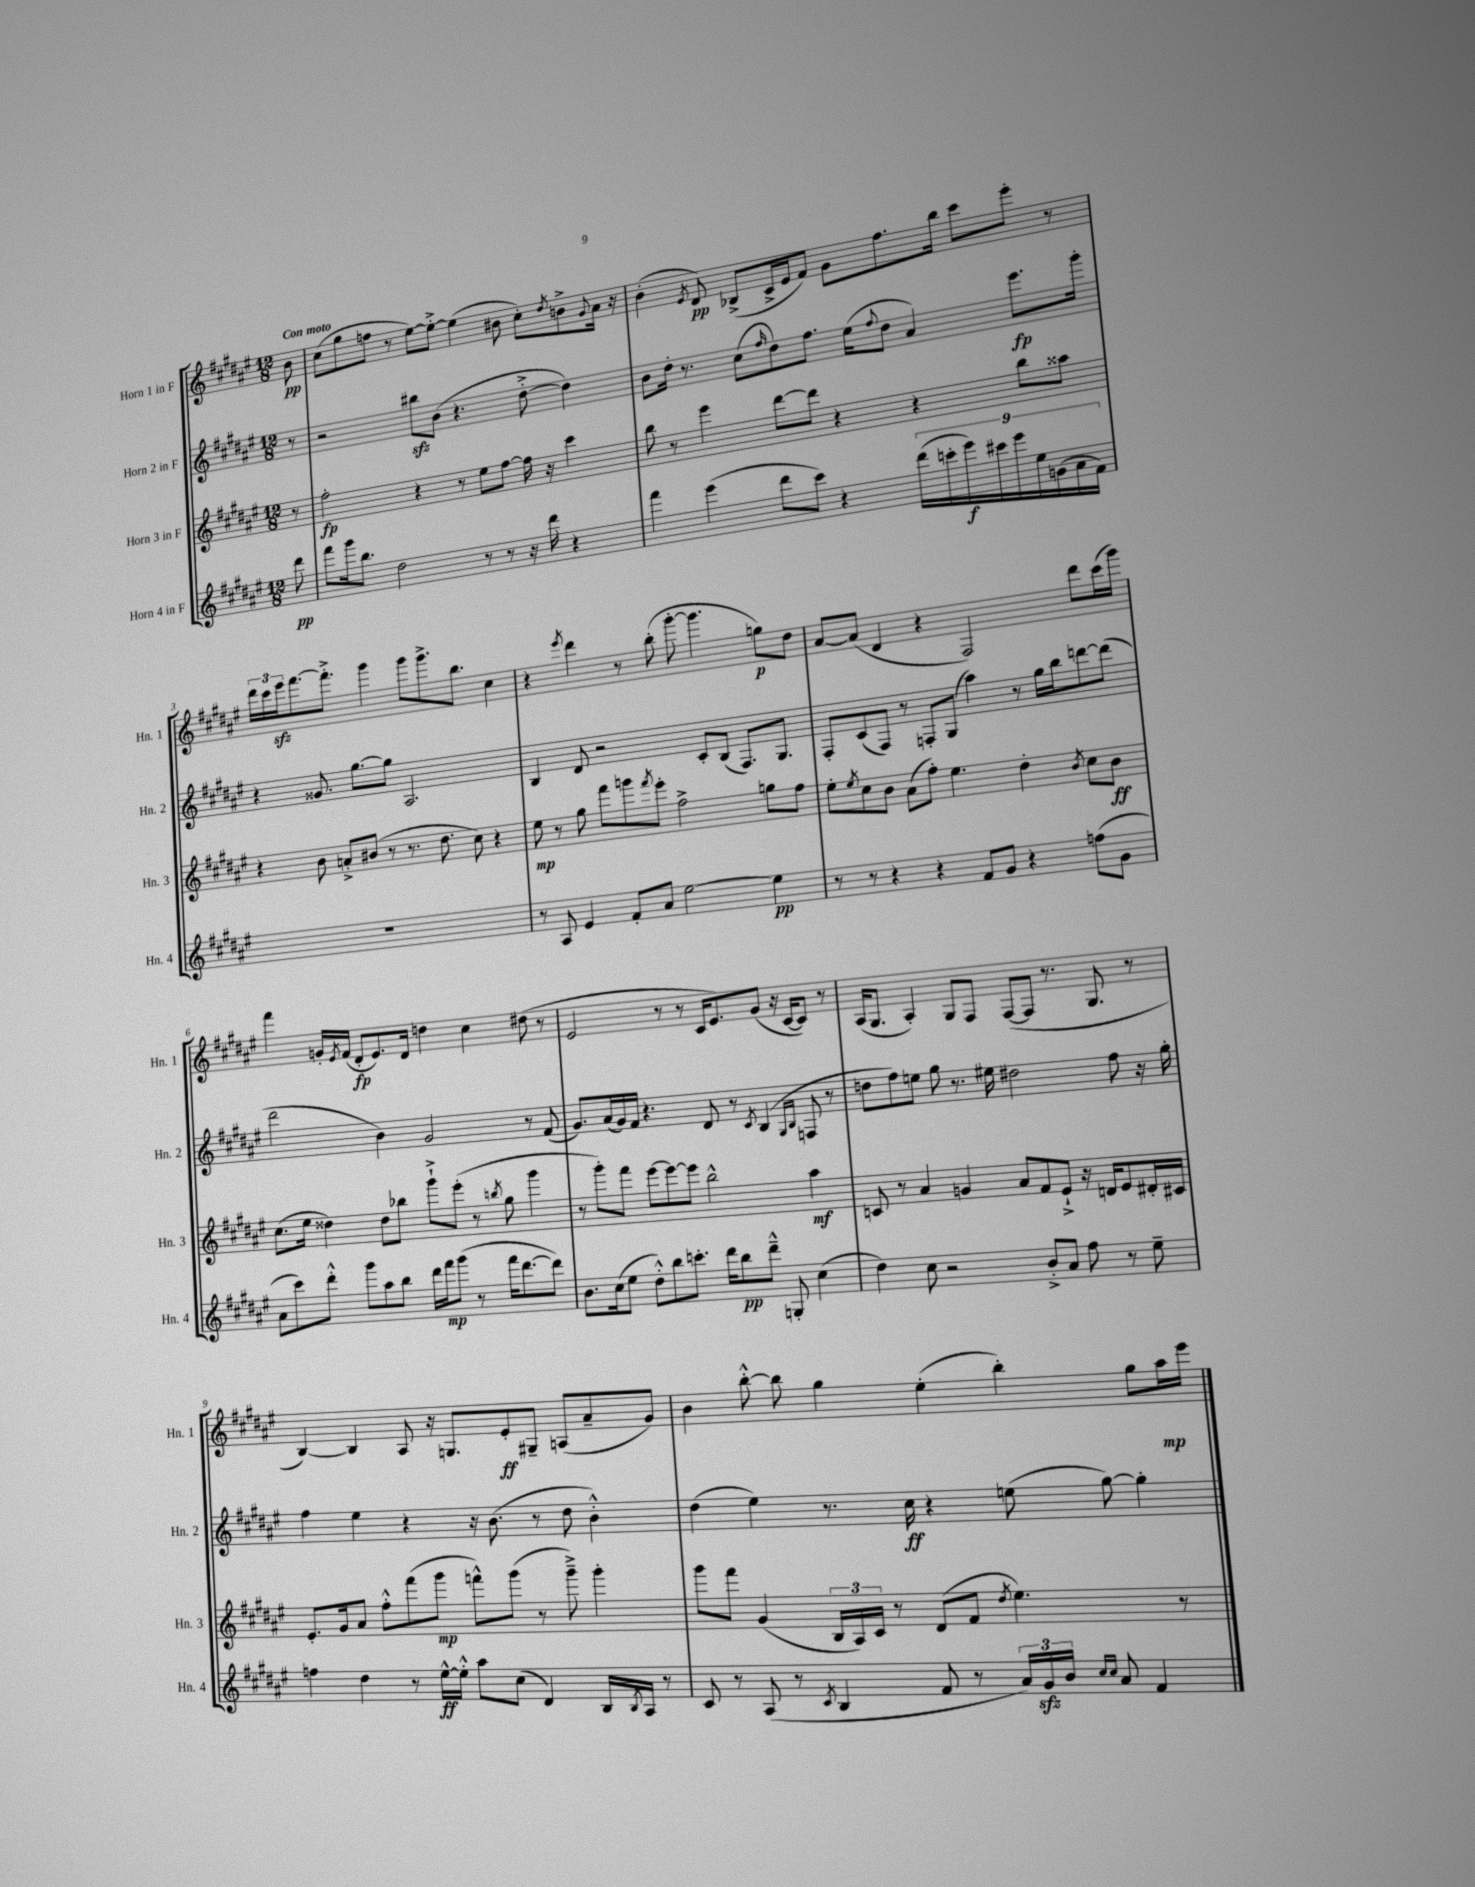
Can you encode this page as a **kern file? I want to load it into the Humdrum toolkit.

**kern	**dynam	**kern	**dynam	**kern	**dynam	**kern	**dynam
*part4	*part4	*part3	*part3	*part2	*part2	*part1	*part1
*staff4	*staff4	*staff3	*staff3	*staff2	*staff2	*staff1	*staff1
*I"Horn 4 in F	*	*I"Horn 3 in F	*	*I"Horn 2 in F	*	*I"Horn 1 in F	*
*I'Hn. 4	*	*I'Hn. 3	*	*I'Hn. 2	*	*I'Hn. 1	*
*clefG2	*	*clefG2	*	*clefG2	*	*clefG2	*
*k[f#c#g#d#a#e#]	*	*k[f#c#g#d#a#e#]	*	*k[f#c#g#d#a#e#]	*	*k[f#c#g#d#a#e#]	*
*M12/8	*	*M12/8	*	*M12/8	*	*M12/8	*
=	=	=	=	=	=	=	=
!	!	!	!	!	!	!LO:TX:a:B:t=Con moto	!
8ddd#\	pp	8r	.	8r	.	8b\	pp
=1	=1	=1	=1	=1	=1	=1	=1
8fff#\L	.	2ff#'\	fp	2r	.	(8cc#\L	.
16ggg#\k	.	.	.	.	.	8gg#\	.
8.bb\J	.	.	.	.	.	.	.
.	.	.	.	.	.	8ffn\J	.
2dd#\	.	.	.	.	.	8r	.
.	.	4r	.	8bb#Xzz\L	.	[8ee#\L)	.
.	.	.	.	(8b\J	.	8ee#'^\J_	.
.	.	8r	.	4.r	.	(4ee#\]	.
8r	.	8ee#\L	.	.	.	.	.
8r	.	[8ff#\J	.	.	.	8b#X\	.
16r	.	16ff#\]	.	[8dd#'^\	.	8cc#'\L)	.
16ddd#\	.	16r	.	.	.	.	.
.	.	.	.	.	.	8qdd#/	.
4r	.	4ccc#\	.	4dd#\])	.	8bn^\	.
.	.	.	.	.	.	8qqg#/	.
.	.	.	.	.	.	16a#\Jk	.
.	.	.	.	.	.	16r	.
=2	=2	=2	=2	=2	=2	=2	=2
4fff#\	.	8bb\	.	8b\L	.	(4b'\	.
.	.	8r	.	16dd#'\Jk	.	.	.
.	.	.	.	8.r	.	.	.
.	.	.	.	.	.	8qe#/	.
(4eee#\	.	4eee#\	.	.	.	8d#/)	pp
.	.	.	.	(8cc#\L	.	(8B-X^/L	.
.	.	.	.	16qqff#/	.	.	.
8ddd#\L	.	[8ddd#\L	.	8dd#\)	.	16c#^/L	.
.	.	.	.	.	.	16e#/J	.
8ccc#\J)	.	8ddd#\J]	.	8.ff#\J	.	8f#/J)	.
4r	.	4r	.	.	.	8g#\L	.
.	.	.	.	(16ee#\KL	.	.	.
.	.	.	.	8qqff#/	.	.	.
.	.	.	.	8dd#\J	.	8.ff#\	.
(18ddd#\LL	.	4r	.	4a#/)	.	.	.
18cccn'\	.	.	.	.	.	.	.
.	.	.	.	.	.	16bb\Jk	.
18eee#\)	f	.	.	.	.	.	.
.	.	.	.	.	.	8ccc#\L	.
18ccc#X\	.	.	.	.	.	.	.
18eee#\	.	.	.	.	.	.	.
.	.	8bb\L	.	8.eee#\L	fp	8eee#'\J	.
18ee#\	.	.	.	.	.	.	.
(18gn\	.	.	.	.	.	.	.
.	.	8aa##X\J	.	.	.	8r	.
18a#\	.	.	.	.	.	.	.
.	.	.	.	16ggg#'\Jk	.	.	.
18f#\JJ)	.	.	.	.	.	.	.
!!LO:LB:g=z
=3	=3	=3	=3	=3	=3	=3	=3
1.r	.	4r	.	4r	.	24ddd#\LL	.
.	.	.	.	.	.	24ccc#\	.
.	.	.	.	.	.	24eee#zz\J	.
.	.	.	.	.	.	[8.fff#\	.
.	.	8b\	.	8.g##X/	.	.	.
.	.	.	.	.	.	8.fff#'^\J]	.
.	.	8an'^/L	.	.	.	.	.
.	.	.	.	[8.gg#\L	.	.	.
.	.	(8b#X/J	.	.	.	4ggg#\	.
.	.	8r	.	8gg#\J]	.	.	.
.	.	8.r	.	2.A#/	.	8ggg#\L	.
.	.	.	.	.	.	8.ggg#^\	.
.	.	8.dd#\	.	.	.	.	.
.	.	.	.	.	.	8.bb\J	.
.	.	8cc#\)	.	.	.	.	.
.	.	4r	.	.	.	4cc#\	.
=4	=4	=4	=4	=4	=4	=4	=4
8r	.	8ee#\	mp	4B/	.	4r	.
8A#/	.	8r	.	.	.	.	.
.	.	.	.	.	.	8qeee#/	.
4e#/	.	8gg#\	.	8d#/	.	4ddd#\	.
.	.	8fff#\L	.	2r	.	.	.
8f#'/L	.	8gggn\	.	.	.	8r	.
.	.	8qfff#/	.	.	.	.	.
8a#/J	.	8eee#'\J	.	.	.	(8bb'\	.
[2ee#\	.	2ff#^\	.	.	.	[8ggg#'\	.
.	.	.	.	8c#'/L	.	4.ggg#\]	.
.	.	.	.	(8B/J	.	.	.
.	.	.	.	8.F#/L)	.	.	.
4ee#\]	pp	8ggn\L	.	.	.	8ggn\L)	p
.	.	.	.	8.G#/J	.	.	.
.	.	8ff#\J	.	.	.	8dd#\J	.
=5	=5	=5	=5	=5	=5	=5	=5
8r	.	8ee#'\L	.	8F#'/L	.	[8a#/L	.
.	.	8qee#/	.	.	.	.	.
8r	.	8cc#\	.	(8c#/	.	(8a#/J]	.
4r	.	8b\J	.	8F#/J)	.	4d#/	.
.	.	(8a#\L	.	8r	.	.	.
4r	.	8ff#'\J)	.	8Fn'/L	.	4r	.
.	.	4.ee#\	.	(8G#/J	.	.	.
8f#/L	.	.	.	4aa#\)	.	2F#/)	.
8g#/J	.	.	.	.	.	.	.
4r	.	4dd#'\	.	8r	.	.	.
.	.	.	.	16gg#\LL	.	.	.
.	.	.	.	16bb\J	.	.	.
.	.	8qb/	.	.	.	.	.
(8ffn\L	.	8cc#\L	.	[8dddn\	.	8ddd#\L	.
8g#\J	.	8b\J	ff	(8ddd\J]	.	(16ccc#\L	.
.	.	.	.	.	.	16ggg#\JJ)	.
!!LO:LB:g=z
=6	=6	=6	=6	=6	=6	=6	=6
8a#\L	.	(8.cc#\L	.	2ddd#\	.	4fff#\	.
8ccc#\)	.	.	.	.	.	.	.
.	.	16ee#\Jk	.	.	.	.	.
8ddd#'^^\J	.	4dd##X\)	.	.	.	16gn'/LL	.
.	.	.	.	.	.	8qe#/	.
.	.	.	.	.	.	(16f#/JJ	.
8ggg#\L	.	.	.	.	.	8d#'/L	fp
8aa#\	.	8dd##\L	.	4b\)	.	8.e#/)	.
8bb\J	.	8bb-X\J	.	.	.	.	.
.	.	.	.	.	.	16d#/Jk	.
16ddd#\LL	.	8ggg#`^\L	.	2g#/	.	4ddn\	.
16fff#\J	mp	.	.	.	.	.	.
(8ggg#\J	.	(8eee#'\J	.	.	.	.	.
8r	.	8r	.	.	.	4cc#\	.
.	.	8qbbn/	.	.	.	.	.
16fff#\KL	.	8gg#\	.	.	.	.	.
[8.ddd#\	.	.	.	.	.	.	.
.	.	4ggg#\	.	8r	.	(8dd#X\	.
8ddd#\J])	.	.	.	(8f#/	.	8r	.
=7	=7	=7	=7	=7	=7	=7	=7
8.b\L	.	8r	.	8.g#/L)	.	2e#/	.
.	.	8ggg#'\L)	.	.	.	.	.
(16cc#\k	.	.	.	(16a#/L	.	.	.
8ee#\J	.	8fff#\J	.	16g#/)	.	.	.
.	.	.	.	16f#/JJ	.	.	.
8dd#'^^\L)	.	[8eee#\L	.	4.r	.	.	.
8bb\	.	8eee#\_	.	.	.	8r	.
8.cccn'\J	.	8eee#\J]	.	.	.	8r	.
.	.	2bb^^\	.	8d#/	.	16c#/KL	.
16ddd#\KL	.	.	.	.	.	8.e#/)	.
8bb\	pp	.	.	8r	.	.	.
.	.	.	.	8qc#/	.	.	.
8ddd#~^^\J	.	.	.	(4B/	.	(8g#/J	.
8Gn'/	.	.	.	.	.	16r	.
.	.	.	.	.	.	[16c#/KL	.
.	.	.	.	16qqG#/LL	.	.	.
.	.	.	.	16qqB/JJ	.	.	.
(4cc#\	.	4aa#\	mf	8Fn/	.	8c#/J])	.
.	.	.	.	8r	.	8r	.
=8	=8	=8	=8	=8	=8	=8	=8
4dd#\)	.	8cn/	.	8ddn\L	.	(16A#/KL	.
.	.	.	.	.	.	8.G#/J	.
.	.	8r	.	8ff#\)	.	.	.
8cc#\	.	4a#/	.	8een\J	.	4A#'/)	.
2r	.	.	.	8gg#\	.	.	.
.	.	4gn/	.	8.r	.	8G#/L	.
.	.	.	.	.	.	8F#/J	.
.	.	.	.	16ee#X\	.	.	.
.	.	8a#/L	.	2dd#X\	.	([8F#/L	.
8b'^/L	.	8f#/	.	.	.	8F#/J]	.
8a#/J	.	8e#`^/J	.	.	.	8.r	.
8ff#\	.	16r	.	.	.	.	.
.	.	16dn/KL	.	.	.	8.G#/	.
8r	.	8e#/	.	8ff#\	.	.	.
8ee#~\	.	16d#X'/L	.	16r	.	8r	.
.	.	16c#X/JJ	.	16gg#'\	.	.	.
!!LO:LB:g=z
=9	=9	=9	=9	=9	=9	=9	=9
4ffn\	.	8.e#'/L	.	4ff#\	.	[4B/)	.
.	.	16g#/k	.	.	.	.	.
4dd#\	.	8a#/J	.	4ee#\	.	4B/]	.
.	.	8ff#'^^\L	.	.	.	.	.
8r	.	(8fff#\	.	4r	.	8A#/	.
[16ee#^^\LL	ff	8ggg#\J	mp	.	.	16r	.
16ee#'^^\JJ]	.	.	.	.	.	8.Gn/L	.
8aa#\L	.	8fffn^^\L)	.	16r	.	.	.
.	.	.	.	(8.b\	.	.	.
(8cc#\J	.	(8ggg#\J	.	.	.	8e#'/	ff
4d#/)	.	8r	.	8r	.	8G#X~/J	.
.	.	8ggg#~^\)	.	8dd#\	.	(8An/L	.
16B/LL	.	4ggg#'\	.	4b'^^\)	.	8a#~/	.
8qB/	.	.	.	.	.	.	.
16A#/JJ	.	.	.	.	.	.	.
8r	.	.	.	.	.	8g#/J)	.
=10	=10	=10	=10	=10	=10	=10	=10
8c#/	.	8ggg#\L	.	(4dd#\	.	4b\	.
8r	.	8fff#\J	.	.	.	.	.
(8A#/	.	(4g#/	.	4ee#\)	.	[8bb'^^\	.
8r	.	.	.	.	.	8bb\]	.
8qc#/	.	.	.	.	.	.	.
4B/	.	24B/LL	.	8.r	.	4gg#\	.
.	.	24A#/)	.	.	.	.	.
.	.	24c#/JJ	.	.	.	.	.
.	.	8r	.	.	.	.	.
.	.	.	.	16cc#\	ff	.	.
8f#/	.	(8d#/L	.	4r	.	(4ee#'\	.
8r	.	8f#/J	.	.	.	.	.
.	.	8qdd#/	.	.	.	.	.
24a#/LL)	.	4.ee#\)	.	(8een\	.	4bb'\)	.
24g#zz/	.	.	.	.	.	.	.
24b/JJ	.	.	.	.	.	.	.
16qqcc#/LL	.	.	.	.	.	.	.
16qqcc#/JJ	.	.	.	.	.	.	.
8a#/	.	.	.	[8gg#\)	.	.	.
4f#/	.	.	.	4gg#'\]	.	8gg#\L	.
.	.	8r	.	.	.	16aa#\L	mp
.	.	.	.	.	.	16eee#\JJ	.
==	==	==	==	==	==	==	==
*-	*-	*-	*-	*-	*-	*-	*-
